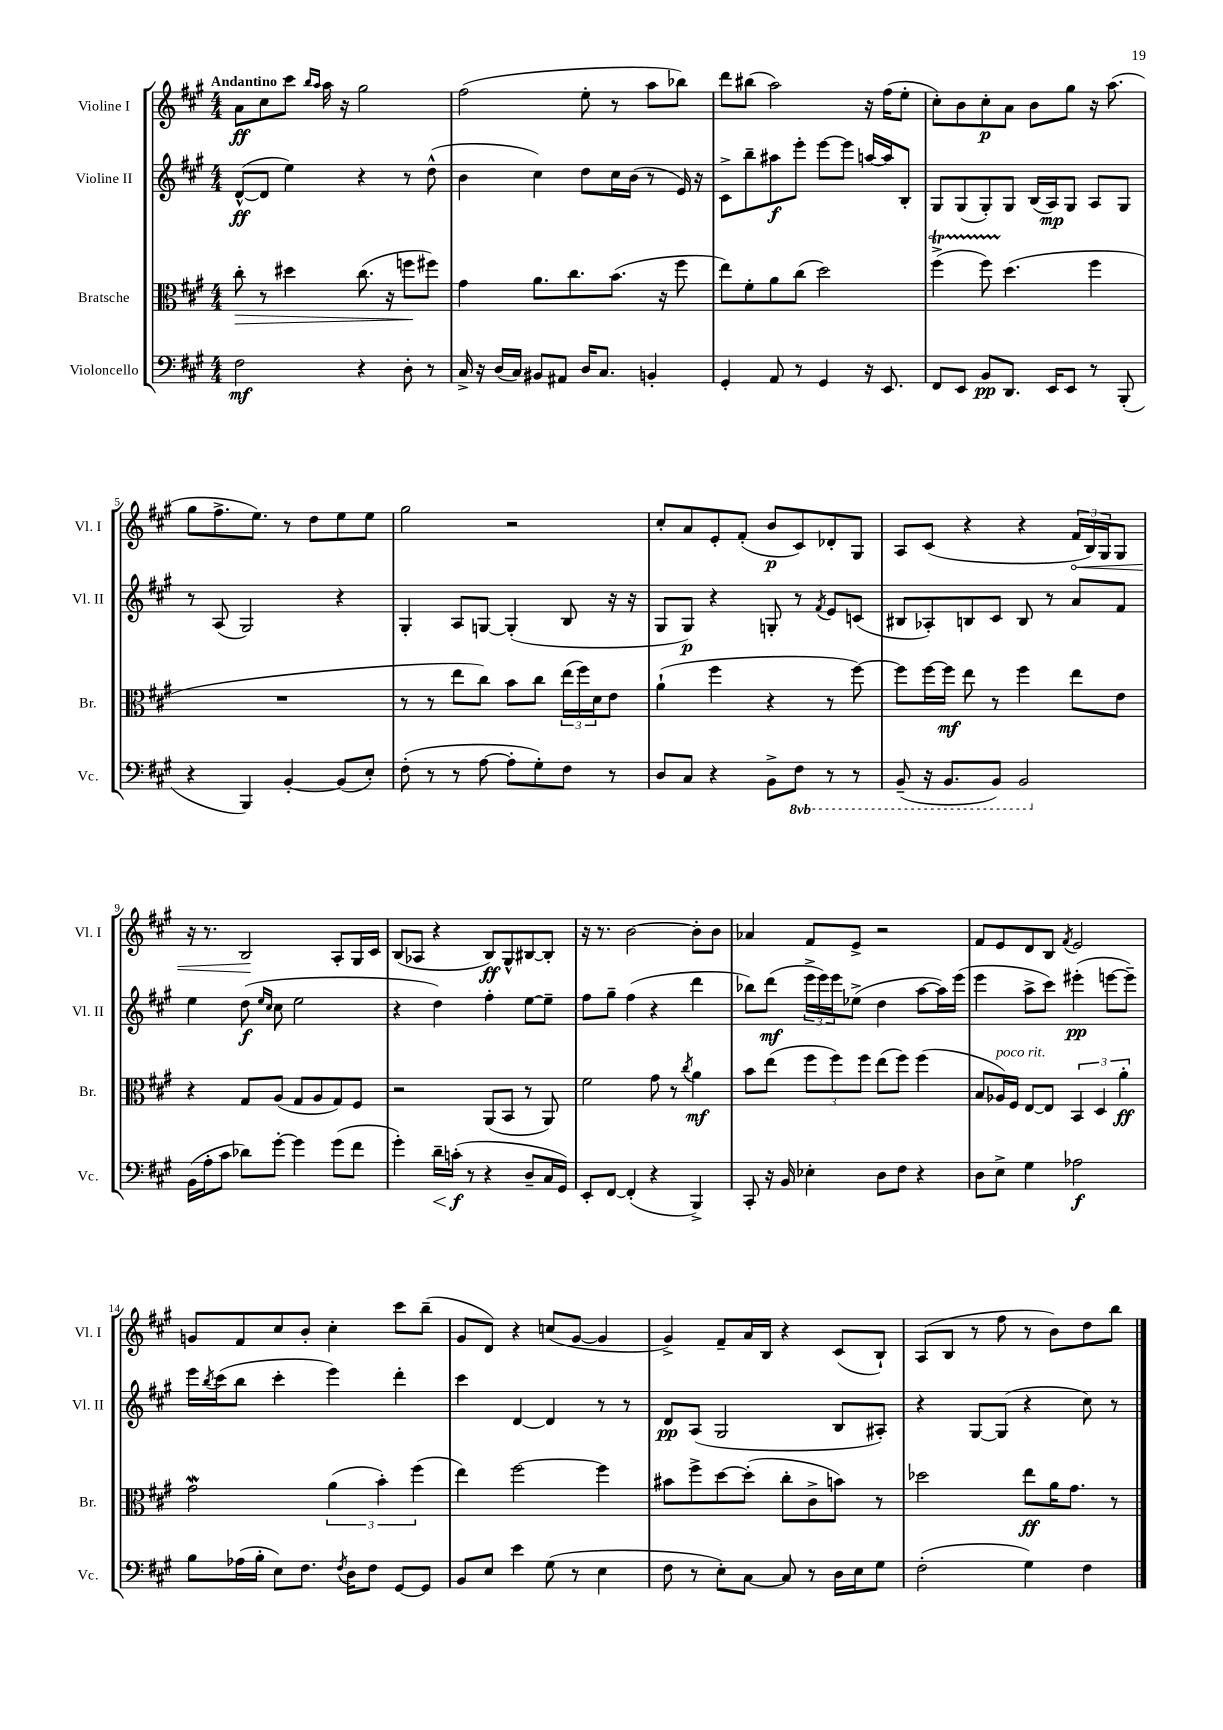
<<
\new StaffGroup <<
\new Staff = "s0" \with { instrumentName = "Violine I" shortInstrumentName = "Vl. I" } {
    \clef treble \key a \major \numericTimeSignature \time 4/4 \tempo "Andantino"
    a'8\ff cis''8 cis'''8 \grace { b''16 a''16 } a''16 r16 gis''2 |
    fis''2( e''8-. r8 a''8 bes''8) |
    d'''8 bis''8( a''2) r16 fis''16( e''8-. |
    cis''8-.) b'8 cis''8-.\p a'8 b'8 gis''8 r16 a''8.( |
    gis''8 fis''8.-> e''8.) r8 d''8 e''8 e''8 |
    gis''2 r2 |
    cis''8-. a'8 e'8-. fis'8-.( b'8\p cis'8) des'8-. gis8 |
    a8 cis'8( r4 r4 \tuplet 3/2 { \once \override Hairpin.circled-tip = ##t fis'16\< b16) gis16 } gis8 |
    r16 r8. b2\! a8-. gis16 cis'16 |
    b8( aes8 r4 b8\ff) gis8-^ bis8~ bis8-. |
    r16 r8. b'2~ b'8-. b'8 |
    aes'4 fis'8 e'8-> r2 |
    fis'8 e'8 d'8 b8 \acciaccatura { fis'8 } e'2 |
    g'8 fis'8 cis''8 b'8-. cis''4-. cis'''8 b''8--( |
    gis'8 d'8) r4 c''8( gis'8~ gis'4 |
    gis'4->) fis'8-- a'16 b16 r4 cis'8( b8-!) |
    a8( b8 r8 fis''8 r8 b'8) d''8 b''8 \bar "|." |
}
\new Staff = "s1" \with { instrumentName = "Violine II" shortInstrumentName = "Vl. II" } {
    \clef treble \key a \major \numericTimeSignature \time 4/4
    d'8~-^\ff( d'8 e''4) r4 r8 d''8-^( |
    b'4 cis''4) d''8 cis''16 b'16( r8 e'16) r16 |
    cis'8-> b''8-- ais''8\f e'''8-. e'''8~ e'''8 a''16~ a''16 b8-. |
    gis8 gis8( gis8-.) gis8 b16( a16\mp) gis8 a8 gis8 |
    r8 a8( gis2) r4 |
    gis4-. a8 g8~ g4-.( b8 r16 r16 |
    gis8 gis8\p) r4 g8-. r8 \acciaccatura { fis'8 } e'8 c'8( |
    bis8 aes8-.) b8 cis'8 b8 r8 a'8 fis'8 |
    e''4 d''8\f( \grace { e''16 cis''16 } cis''8 e''2 |
    r4 d''4) fis''4-. e''8~ e''8-- |
    fis''8 gis''8-- fis''4( r4 d'''4 |
    bes''8) d'''8\mf( \tuplet 3/2 { e'''16-> e'''16) e'''16 } ees''8->( d''4 a''8~ a''16) e'''16( |
    e'''4 a''8-> cis'''8) eis'''4-.\pp( e'''8~ e'''8--) |
    e'''16 \acciaccatura { b''8 } cis'''16( b''8 cis'''4-. e'''4) d'''4-. |
    cis'''4 d'4~ d'4 r8 r8 |
    d'8\pp a8( gis2 b8 ais8-.) |
    r4 gis8~ gis8( r4 cis''8) r8 \bar "|." |
}
\new Staff = "s2" \with { instrumentName = "Bratsche" shortInstrumentName = "Br." } {
    \clef alto \key a \major \numericTimeSignature \time 4/4
    cis''8-.\> r8 dis''4 cis''8.( r16 f''8\! fis''8) |
    gis'4 a'8. cis''8. b'8.( r16 fis''8 |
    e''8) fis'8-. a'8 cis''8( d''2) |
    fis''4->\startTrillSpan( fis''8) d''4.\stopTrillSpan( fis''4 |
    R1 |
    r8 r8 e''8 cis''8) b'8 cis''8 \tuplet 3/2 { e''16( fis''16) d'16 } e'8 |
    a'4-!( fis''4 r4 r8 fis''8~) |
    fis''8 fis''16~ fis''16\mf e''8 r8 fis''4 e''8 e'8 |
    r4 gis8 a8( gis8 a8 gis8) fis8 |
    r2 a,8( b,8 r8 a,8) |
    fis'2 gis'8 r8 \acciaccatura { cis''8 } a'4\mf |
    b'8 e''8( \tuplet 3/2 { fis''8 fis''8) fis''8 } e''8( fis''8) fis''4( |
    b8 aes16^\markup { \italic "poco rit." }) fis16 e8~ e8 \tuplet 3/2 { b,4 d4 a'4-.\ff } |
    gis'2\mordent \tuplet 3/2 { a'4( b'4-.) fis''4( } |
    e''4) fis''2~ fis''4 |
    bis'8 fis''8-> d''8~ d''8-.( cis''8-. cis'8-> b'8) r8 |
    des''2 e''8\ff a'16 gis'8. r8 \bar "|." |
}
\new Staff = "s3" \with { instrumentName = "Violoncello" shortInstrumentName = "Vc." } {
    \clef bass \key a \major \numericTimeSignature \time 4/4 \set Staff.ottavationMarkups = #ottavation-simple-ordinals
    fis2\mf r4 d8-. r8 |
    cis16-> r16 d16( cis16) bis,8 ais,8 d16 cis8. b,4-. |
    gis,4-. a,8 r8 gis,4 r16 e,8. |
    fis,8 e,8 b,8\pp d,8. e,16 e,8 r8 b,,8-.( |
    r4 b,,4) b,4~-. b,8( e8-.) |
    fis8-.( r8 r8 a8~ a8-. gis8-.) fis8 r8 |
    d8 cis8 r4 b,8-> \ottava #-1 fis,8 r8 r8 |
    b,,8--( r16 b,,8. b,,8) b,,2 \ottava #0 |
    b,16( a16-. cis'8 des'8) gis'8~-. gis'4 gis'8( fis'8 |
    gis'4-.) d'16--\< c'16-.\f\!( r8 r4 d8-- cis16 gis,16) |
    e,8-. fis,8~ fis,4-.( r4 b,,4->) |
    cis,8-. r16 b,16 ees4-. d8 fis8 r4 |
    d8 e8-> gis4 aes2\f |
    b8 aes16( b16-. e8) fis8. \acciaccatura { fis8 } d16 fis8 gis,8~ gis,8 |
    b,8 e8 e'4 gis8( r8 e4 |
    fis8 r8 e8-.) cis8~ cis8 r8 d16 e16 gis8 |
    fis2-.( gis4) fis4 \bar "|." |
}
>>
>>
